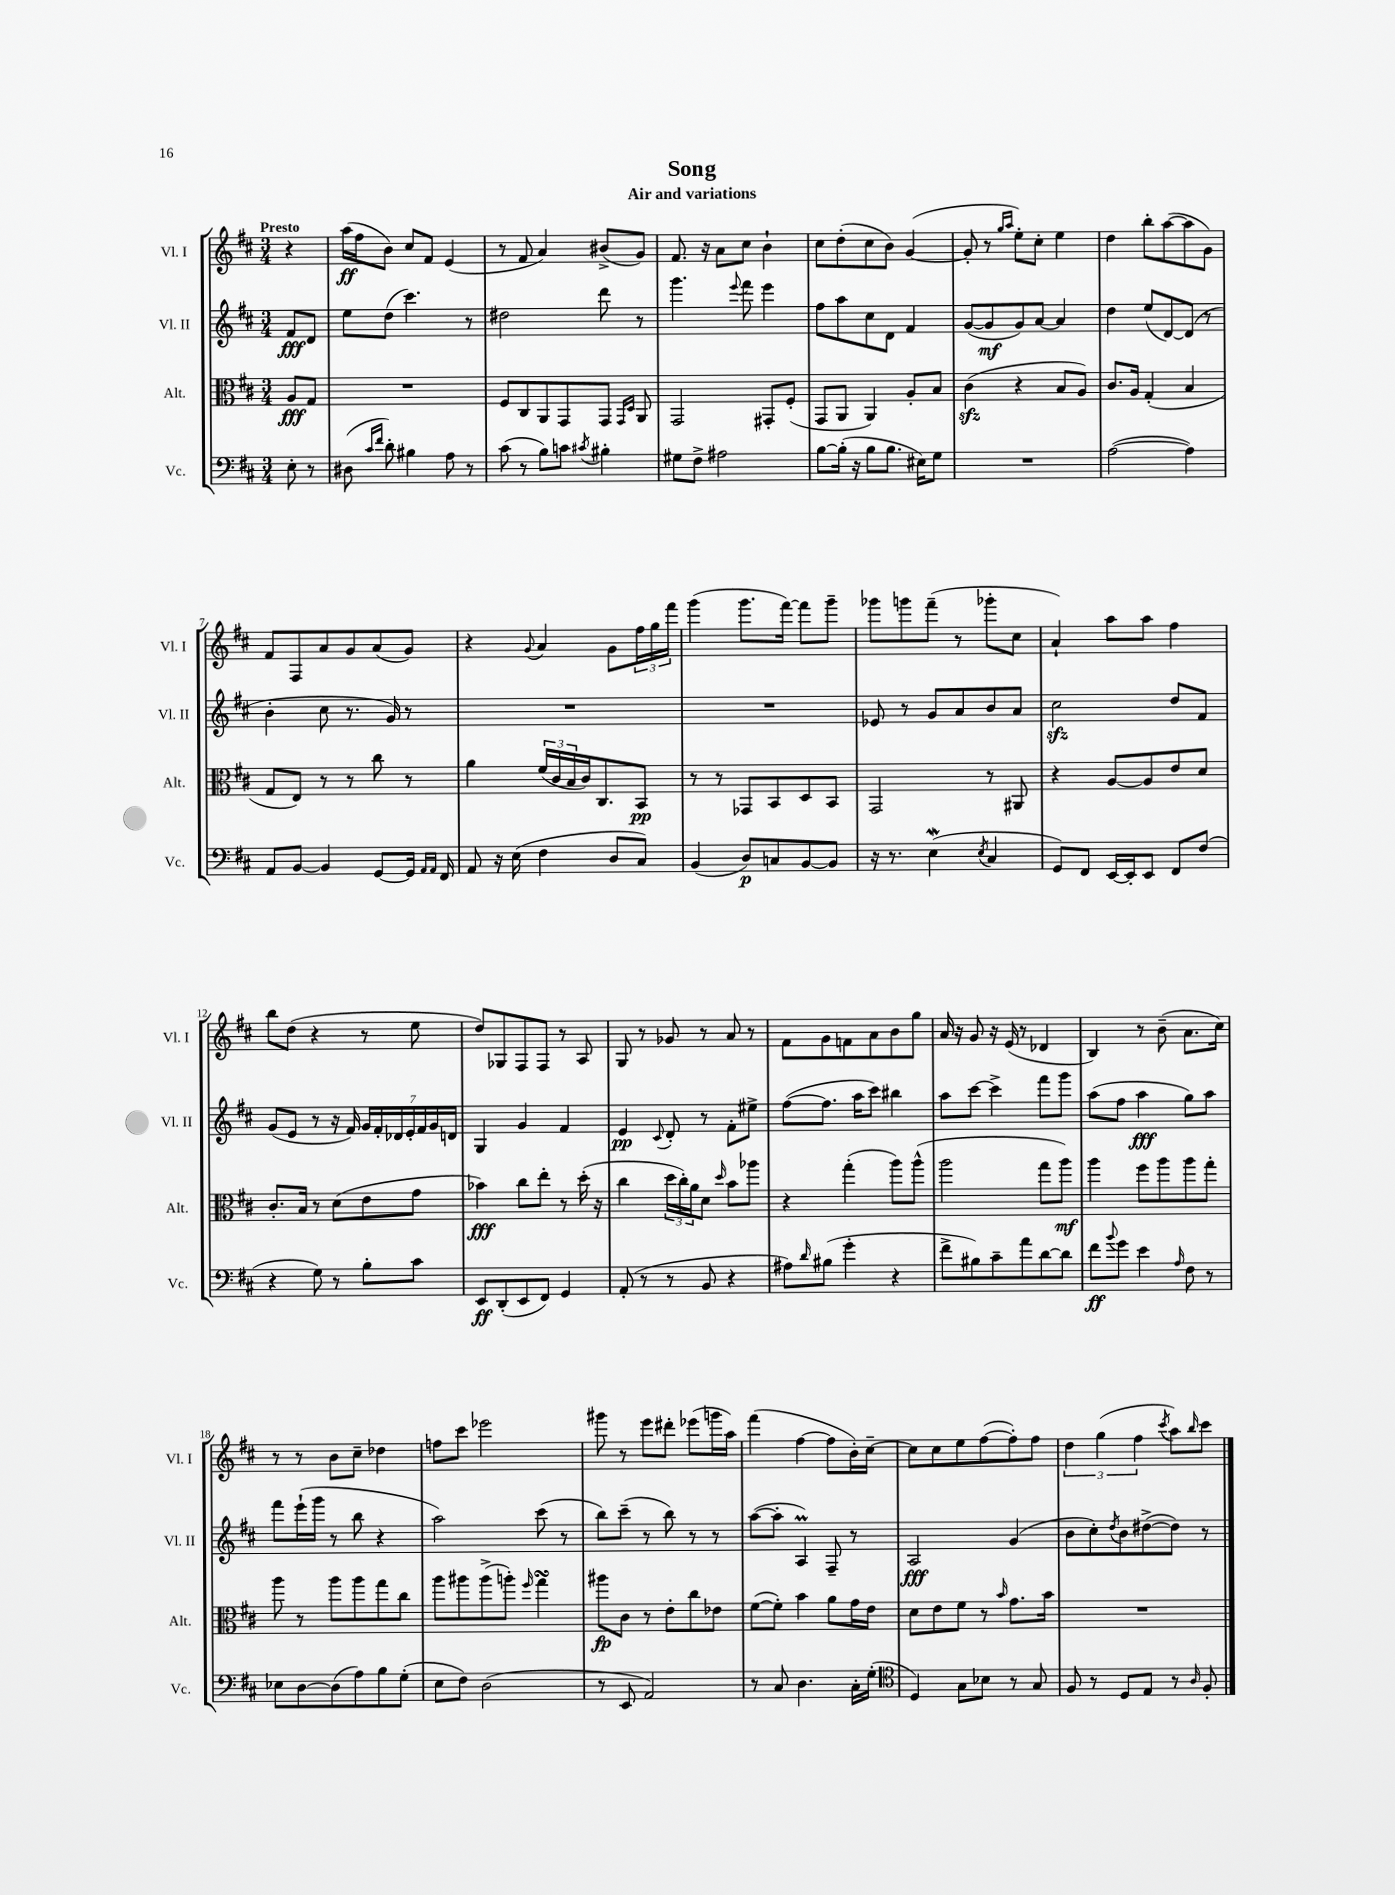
\header { title = "Song" subtitle = "Air and variations" }
<<
\new StaffGroup <<
\new Staff = "s0" \with { instrumentName = "Vl. I" shortInstrumentName = "Vl. I" } {
    \clef treble \key d \major \numericTimeSignature \time 3/4 \partial 4 \tempo "Presto"
    r4 |
    a''16\ff( fis''16 b'8) cis''8 fis'8 e'4( |
    r8 fis'8 a'4) bis'8->( g'8) |
    fis'8. r16 a'8 cis''8 b'4-! |
    cis''8 d''8-.( cis''8 b'8) g'4~( |
    g'8-. r8 \grace { g''16 a''16 } e''8-.) cis''8-. e''4 |
    d''4 b''8-. a''8~( a''8 g'8) |
    fis'8 fis8 a'8 g'8 a'8( g'8) |
    r4 \appoggiatura { g'8 } a'4 g'8 \tuplet 3/2 { fis''16 g''16 fis'''16 } |
    g'''4( g'''8. fis'''16~) fis'''8 g'''8-- |
    ges'''8 g'''8 fis'''8--( r8 ges'''8-. cis''8 |
    a'4-!) a''8 a''8 fis''4 |
    b''8 d''8( r4 r8 e''8 |
    d''8) ges8 fis8 fis8 r8 a8 |
    g8 r8 ges'8 r8 a'8 r8 |
    fis'8 g'8 f'8 a'8 b'8 g''8 |
    a'16 r16 g'8 r16 e'16( r8 des'4 |
    b4) r8 b'8--( a'8. cis''16) |
    r8 r8 b'8 cis''8-- des''4 |
    f''8 cis'''8 ees'''2 |
    gis'''8 r8 e'''8 dis'''8-. ees'''8( g'''16 a''16) |
    fis'''4( fis''4~ fis''8 b'16-.) cis''16~-- |
    cis''8 cis''8 e''8 fis''8~( fis''8-.) fis''8 |
    \tuplet 3/2 { d''4 g''4( fis''4 } \acciaccatura { cis'''8 } a''8) \grace { b''16 } cis'''8 \bar "|." |
}
\new Staff = "s1" \with { instrumentName = "Vl. II" shortInstrumentName = "Vl. II" } {
    \clef treble \key d \major \numericTimeSignature \time 3/4 \partial 4
    fis'8\fff d'8 |
    e''8 d''8( cis'''4.) r8 |
    dis''2 d'''8 r8 |
    g'''4. \appoggiatura { e'''8 } fis'''8 e'''4 |
    fis''8 a''8 cis''8 d'8 fis'4 |
    g'8~( g'8\mf g'8) a'8~ a'4 |
    d''4 e''8( d'8~) d'8( r8 |
    b'4-. cis''8 r8. g'16) r8 |
    R2. |
    R2. |
    ees'8 r8 g'8 a'8 b'8 a'8 |
    cis''2\sfz d''8 fis'8 |
    g'8( e'8 r8 r16 fis'16) \tuplet 7/4 { g'16 fis'16-. des'16 e'16-. fis'16 g'16 d'16 } |
    g4 g'4 fis'4 |
    e'4\pp \appoggiatura { cis'8 } d'8-. r8 fis'8-. eis''8-> |
    fis''8~( fis''8. a''16 cis'''8) bis''4 |
    a''8 cis'''8~ cis'''4-> fis'''8 g'''8 |
    a''8( fis''8 a''4\fff g''8) a''8 |
    fis'''8 e'''16-!( g'''16 r8 b''8 r4 |
    a''2) cis'''8( r8 |
    b''8) cis'''8--( r8 b''8) r8 r8 |
    a''8~( a''8-. a4\prall) fis8-- r8 |
    a2\fff g'4( |
    b'8 cis''8-.) \acciaccatura { d''8 } b'8 dis''8~->( dis''8) r8 \bar "|." |
}
\new Staff = "s2" \with { instrumentName = "Alt." shortInstrumentName = "Alt." } {
    \clef alto \key d \major \numericTimeSignature \time 3/4 \partial 4
    a8\fff g8 |
    R2. |
    fis8 cis8 a,8 g,8 g,8 \grace { g,16 d16 } a,8 |
    g,2 gis,8-. fis8-.( |
    g,8 a,8 a,4) a8-. b8 |
    cis'4\sfz( r4 b8 a8) |
    cis'8. a16 g4-.( b4 |
    g8 e8) r8 r8 cis''8 r8 |
    a'4 \tuplet 3/2 { fis'16( cis'16 b16 } cis'16) cis8. b,8\pp |
    r8 r8 ges,8 b,8 d8 b,8 |
    g,2 r8 ais,8 |
    r4 a8~ a8 e'8 d'8 |
    cis'8.-. b16 r8 d'8( e'8 g'8 |
    bes'4\fff) cis''8 e''8-. r8 d''16-.( r16 |
    cis''4 \tuplet 3/2 { d''16 cis''16-.) a'16 } d'8 \grace { d''16 } b'8 aes''8 |
    r4 g''4-.( a''8) a''8-^( |
    a''2 g''8 a''8\mf) |
    a''4 fis''8 a''8 a''8 g''8-. |
    a''8 r8 a''8 a''8 g''8 cis''8 |
    a''8 ais''8 ais''8->( a''8-.) \grace { fis''16 } g''4\turn |
    ais''8\fp cis'8 r8 e'8-. cis''8 ees'8 |
    fis'8~( fis'8-.) b'4 a'8 g'16 e'16 |
    d'8 e'8 fis'8 r8 \grace { b'16 } g'8. b'16 |
    R2. \bar "|." |
}
\new Staff = "s3" \with { instrumentName = "Vc." shortInstrumentName = "Vc." } {
    \clef bass \key d \major \numericTimeSignature \time 3/4 \partial 4
    e8-. r8 |
    dis8( \grace { cis'16 fis'16 } d'8-.) bis4 a8 r8 |
    cis'8( r8 b8) c'8 \acciaccatura { cis'8 } bis4-. |
    gis8 fis8-> ais2 |
    b8~ b16-.( r16 b8 b8. eis16) g8 |
    R2. |
    a2~( a4) |
    a,8 b,8~ b,4 g,8~ g,16 \grace { a,16 a,16 } fis,16 |
    a,8 r16 e16( fis4 d8 cis8) |
    b,4( d8\p) c8 b,8~ b,8 |
    r16 r8. e4\mordent( \acciaccatura { e8 } cis4 |
    g,8) fis,8 e,16~ e,16-. e,8 fis,8 fis8( |
    r4 g8) r8 b8-. cis'8 |
    e,8\ff d,8-.( e,8 fis,8) g,4 |
    a,8-.( r8 r8 b,8 r4 |
    ais8) \grace { d'16 } bis8( g'4-. r4 |
    fis'8-> bis8) cis'8-- a'8 d'8~ d'8 |
    fis'8\ff \appoggiatura { b'8 } g'8 e'4 \grace { a16 } fis8 r8 |
    ees8 d8~ d8( a8) b8 g8-.( |
    e8 fis8) d2( |
    r8 e,8 a,2) |
    r8 cis8 d4. cis16-. g16-.( |
    \clef tenor d4) g8 bes8 r8 g8 |
    fis8 r8 d8 e8 r8 \grace { a16 } fis8-. \bar "|." |
}
>>
>>
